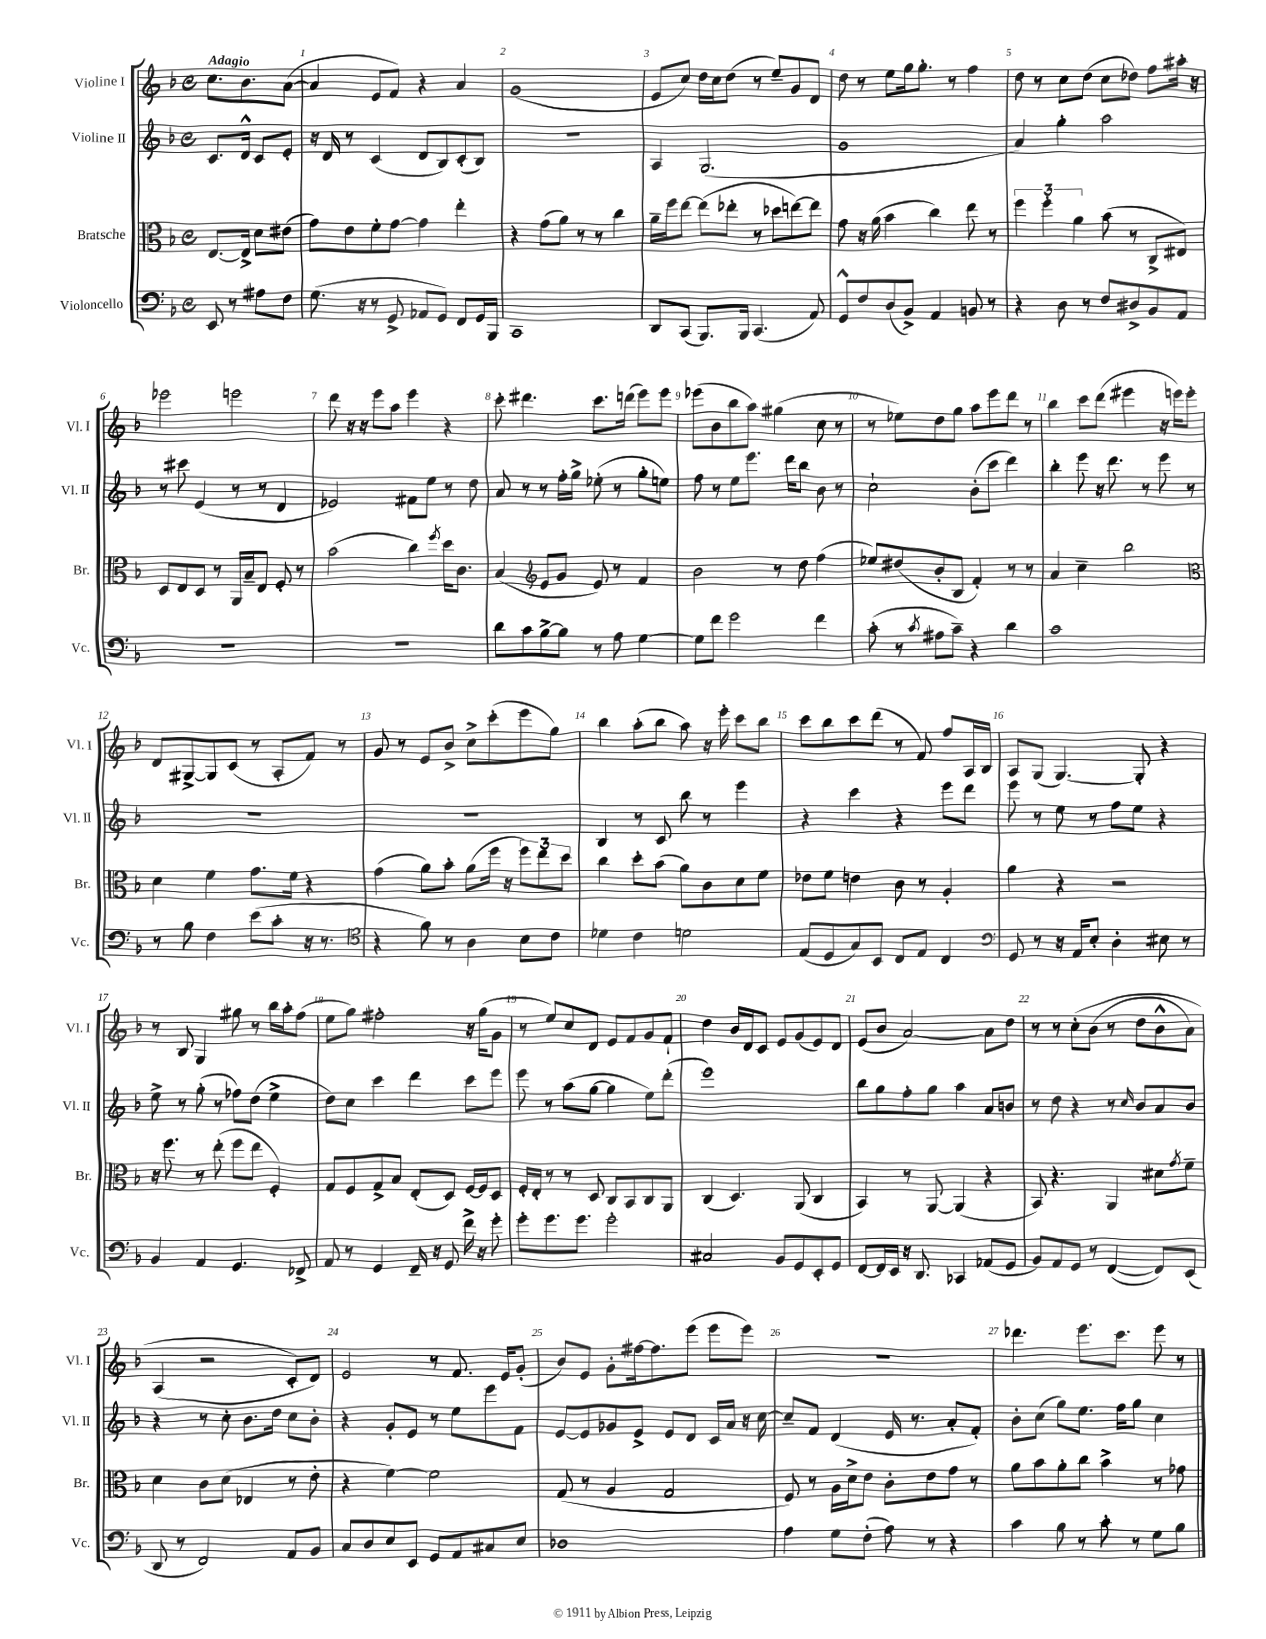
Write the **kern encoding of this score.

**kern	**kern	**kern	**kern
*staff4	*staff3	*staff2	*staff1
*clefF4	*clefC3	*clefG2	*clefG2
*k[b-]	*k[b-]	*k[b-]	*k[b-]
*M4/4	*M4/4	*M4/4	*M4/4
*met(c)	*met(c)	*met(c)	*met(c)
8EE/	[8.E/L	8.c/L	8.cc\L
8r	.	.	.
.	16E^/]Jk	16d^^/Jk	8.b-\
8A#\L	8d\L	8c/L	.
8F\J	(8e#\J	8e'/J	([8a\J
=	=	=	=
(8.G\	8g\L)	16r	4a/]
.	.	16d/	.
.	8e\	8r	.
16r	.	.	.
8r	8f'\	(4c/	8e/L
8GG^/	[8g\J	.	8f/J)
8AA-/L	4g\]	8d/L	4r
8GG/J)	.	8B-/)	.
8FF/L	4ee'\	(8c'/	4a/
16GG/L	.	8B-/J)	.
16BBB-/JJ	.	.	.
=	=	=	=
1CC	4r	1r	(1g
.	(8g\L	.	.
.	8a\J)	.	.
.	8r	.	.
.	8r	.	.
.	4cc\	.	.
=	=	=	=
8DD/L	16a~\LL	4A/	8e/L
.	16ff\J	.	.
(8CC/J	[8ee\J	.	8cc/J)
8.BBB-/L)	(8ee\]L	(2.G/	16dd\LL
.	.	.	16cc\J
.	8ee-'\J	.	(8dd\J
16BBB-/Jk	.	.	.
(4.CC/	8r	.	8r
.	8dd-\L	.	8ee~/L)
.	[8ee\)	.	8g/
8AA/)	8ee\]J	.	8d/J
=	=	=	=
8GG^^/L	8g\	1g	8dd\
8F/	16r	.	8r
.	(16a\	.	.
(8D/	4b-\	.	8ee\L
8BB-^/J)	.	.	16gg\k
.	.	.	8.gg'\J
4AA/	4cc\)	.	.
.	.	.	8r
8BB/	8ee\	.	4ff\
8r	8r	.	.
=	=	=	=
4r	6ff\	4a/)	8dd\
.	.	.	8r
.	6ff'\	.	.
8D\	.	4gg'\	8cc\L
.	6a\	.	.
8r	.	.	(8dd\J
8F/L	(8b-\	2aa\	8cc\L
8D#^/	8r	.	8dd-\J)
8BB-/	8C^/L	.	8ff\L
8AA/J	8E#/J)	.	16aa#'\Jk
.	.	.	16r
=	=	=	=
1r	8D/L	8r	2eee-\
.	8E/	8ccc#\	.
.	8D/J	(4e/	.
.	8r	.	.
.	16AA/LL	8r	2eee\
.	16B-~/J	.	.
.	8E/J	8r	.
.	8F'/	4d/	.
.	8r	.	.
=	=	=	=
1r	(2b-\	2e-/)	8ddd\
.	.	.	16r
.	.	.	16r
.	.	.	8eee\L
.	.	.	8aa\J
.	4cc\)	8f#\L	4eee\
.	.	8ee\J	.
.	8qff/	.	.
.	16dd\LK	8r	4r
.	8.c\J	.	.
.	.	8dd\	.
=	=	=	=
8d\L	(4B-/	8a/	8ccc'\
8c\	.	8r	4.ddd#\
*	*clefG2	*	*
[8B-^\	8e/L	8r	.
8B-\]J	8g/J	16ff'\LL	.
.	.	16gg^\JJ	.
8r	8e/)	(8ee-'\	8.ccc\L
8A\	8r	8r	.
.	.	.	(16ddd\Jk
[4G\	4f/	8gg'\L	8eee\L)
.	.	8ee\J)	8eee\J
=	=	=	=
8G\]L	2b-\	8ff\	(8eee-\L
8f\J	.	8r	8b-\
2g\	.	8ee\L	8bb-\
.	.	8.eee\J	8aa\J)
.	8r	.	(4gg#\
.	.	16ddd\LK	.
.	8dd\	8bb-\J	.
4f\	(4ff\	8b-\	8cc\
.	.	8r	8r
=	=	=	=
(8c'\	8ee-/L)	2cc`\	8r
8r	(8dd#/	.	8ee-\L)
8qc/	.	.	.
8A#\L	8b-'/	.	8dd\
8c~\J)	8B-/J	.	8gg\J
4r	4f'/)	(8b-'\L	8aa\L
.	.	8ccc\J	8eee\
4d\	8r	4ddd\)	8ddd\J
.	8r	.	8r
=	=	=	=
1c	4a/	4bb-'\	4bb-\
.	4cc~\	8eee\	8ccc\L
.	.	16r	(8ddd\J
.	.	8.ddd\	.
.	2bb-\	.	4eee#\
.	.	8r	.
.	.	8eee\	16r
.	.	.	16eee\LK)
.	.	8r	8eee'\J
=	=	=	=
*	*clefC3	*	*
8r	4d\	1r	8d/L
8B-\	.	.	[8G#^/
4F\	4f\	.	8G#/]
.	.	.	(8c/J
(8e\L	8.g\L	.	8r
8c'\J	.	.	8A'/L
.	16f\Jk	.	.
16r	4r	.	8f/J)
8.r	.	.	.
.	.	.	8r
=	=	=	=
*clefC4	*	*	*
4r	(4g\	1r	8g/
.	.	.	8r
8f\)	8a\L)	.	8e/L
8r	8b-'\J	.	8b-^/J
4A\	(8a\L	.	8cc^\L
.	16ff\Jk	.	(8ccc'\
.	16r	.	.
8B-\L	12ff\L)	.	8eee\
.	12ee\	.	.
8c\J	.	.	8gg\J)
.	12dd\J	.	.
=	=	=	=
4d-\	4cc\	4B-/	4bb-\
4c\	8dd'\L	8r	(8aa'\L
.	(8b-\J	8c/	8bb-\J
2d\	8a\L)	8bb-\	8aa\)
.	8c\	8r	16r
.	.	.	16eee'\
.	8d\	4eee\	8ccc\L
.	8f\J	.	8bb-\J
=	=	=	=
(8E/L	8e-\L	4r	8ccc\L
8D/	8f\J	.	8bb-\
8G/)	4e\	4ccc\	8ccc\
8BB-/J	.	.	(8ddd\J
8C/L	8c\	4r	8r
8E/J	8r	.	8f/)
4C/	4A'/	8eee\L	8ff/L
.	.	8ddd\J	16A/L
.	.	.	16B-/JJ
=	=	=	=
*clefF4	*	*	*
8GG/	4a\	8eee\	8A/L
8r	.	8r	(8G/J
16r	4r	8ee\	[4.G/)
16AA/LK	.	.	.
8E'/J	.	8r	.
4D'\	2r	8ff\L	.
.	.	8ee\J	8G'/]
8E#\	.	4r	4r
8r	.	.	.
=	=	=	=
4BB-/	16r	8ee^\	8r
.	8.ff\	.	.
.	.	8r	8B-/
4AA/	8r	(8gg'\	4G/
.	(8ee'\	8r	.
4.GG/	8ff\L	8ff-\L)	8gg#\
.	8ee\J	(8dd\J	8r
.	4F'/)	4ee^\	16bb-\LL
.	.	.	16aa'\J
8FF-^/	.	.	(8ff\J
=	=	=	=
8AA/	8G/L	8dd\L)	8ee\L
8r	8F/	8cc\J	8gg\J)
4GG/	8G^/	4ccc\	2ff#'\
.	8B-/J	.	.
16FF~/	(8E'/L	4ddd\	.
16r	.	.	.
8GG/	8D/J)	.	.
16f^\	[16F/LL	8ccc\L	16r
16r	16F/]J	.	(16gg\LK
8g'\	8D/J	8eee\J	8g\J
=	=	=	=
8g'\L	16F'/LL	8eee\	8r
.	16E'/JJ	.	.
8.g\	8r	8r	8ee/L)
.	8r	(8aa\L	8cc/
8.g\J	.	.	.
.	8D/	[8gg\J	8d/J
2g'\	8C/L	4gg\]	8e/L
.	8BB-/	.	8f/
.	8C/	8ee\L)	8g/
.	8AA/J	(8ddd'\J	8f`/J
=	=	=	=
2C#/	(4C/	1eee)	4dd\
.	4.D/)	.	16b-/LL
.	.	.	16d/J
.	.	.	8c/J
8BB-/L	.	.	8e/L
8GG/	(8AA/	.	(8g/
8EE'/	4C/	.	8e/)
8GG/J	.	.	8d/J
=	=	=	=
[8FF/L	4BB-/)	8bb-\L	(8e/L
16FF/]L	.	8gg\	8b-/J
16EE/JJ	.	.	.
16r	8r	8ff'\	[2a/)
8.DD/	.	.	.
.	[8AA/	8gg\J	.
4CC-/	(4AA/]	4aa\	.
(8AA-/L	4r	8a/L	8a\]L
8GG/J	.	8b/J	8dd\J
=	=	=	=
8BB-/L)	8BB-/)	8r	8r
8AA/	4.r	8dd\	8r
8GG/J	.	4r	&(8cc'\L
8r	.	.	(8b-\J
([4FF/	4AA/	8r	8r
.	.	16qqcc/	.
.	.	8b-/L	8dd\L
8FF/]L)	8d#\L	8a/	8b-^^\
.	8qg/	.	.
(8EE/J	8f~\J	8b-/J	8a\J)
=	=	=	=
8DD/	4d\	4r	(4A/
8r	.	.	.
2FF/)	8c\L	8r	2r
.	(8d\J	8cc'\	.
.	4E-/	8.b-\L	.
.	.	16dd\Jk	.
8AA/L	8r	8cc\L	8c'/L&)
8BB-/J	8e'\	8b-'\J	8d/J)
=	=	=	=
8C/L	4r	4r	2e/
8D/	.	.	.
8E/	[4f\)	8g'/L	.
8EE/J	.	8e/J	.
8GG/L	2f\]	8r	8r
8AA/	.	8ee\L	8.f/
8C#/	.	8eee\	.
.	.	.	16e/LK
8E/J	.	8f\J	(8g'/J
=	=	=	=
1D-	(8G/	[8e/L	8b-/L)
.	8r	8e/]	8e/J
.	4A/	8g-/	8g'\L
.	.	8e^/J	[16ff#\k
.	.	.	8.ff#\]
.	2G/	8e/L	.
.	.	8d/J	(8eee\J
.	.	16c/LL	8eee\L
.	.	16a/JJ	.
.	.	16r	8eee\J)
.	.	[16cc\	.
=	=	=	=
4A\	8F/)	8cc~/]L	1r
.	8r	8f/J	.
8G\L	16A\LL	(4d/	.
.	16d^\J	.	.
(8F'\J	8e\J	.	.
8A\)	8c'\L	16e/	.
.	.	8.r	.
8r	8e\	.	.
4r	8g\J	8a'/L	.
.	8r	8f'/J)	.
=	=	=	=
4c\	8a\L	8b-'\L	4.ddd-\
.	8b-\	(8cc\J	.
8B-\	8a'\	8gg\L)	.
8r	8cc\J	8.ee\J	8.eee\L
8c'\	4b-^\	.	.
.	.	16ff\LK	8.ccc\J
8r	.	8gg\J	.
8G\L	8r	4cc\	8eee\
8B-\J	8g-\	.	8r
==	==	==	==
*-	*-	*-	*-
